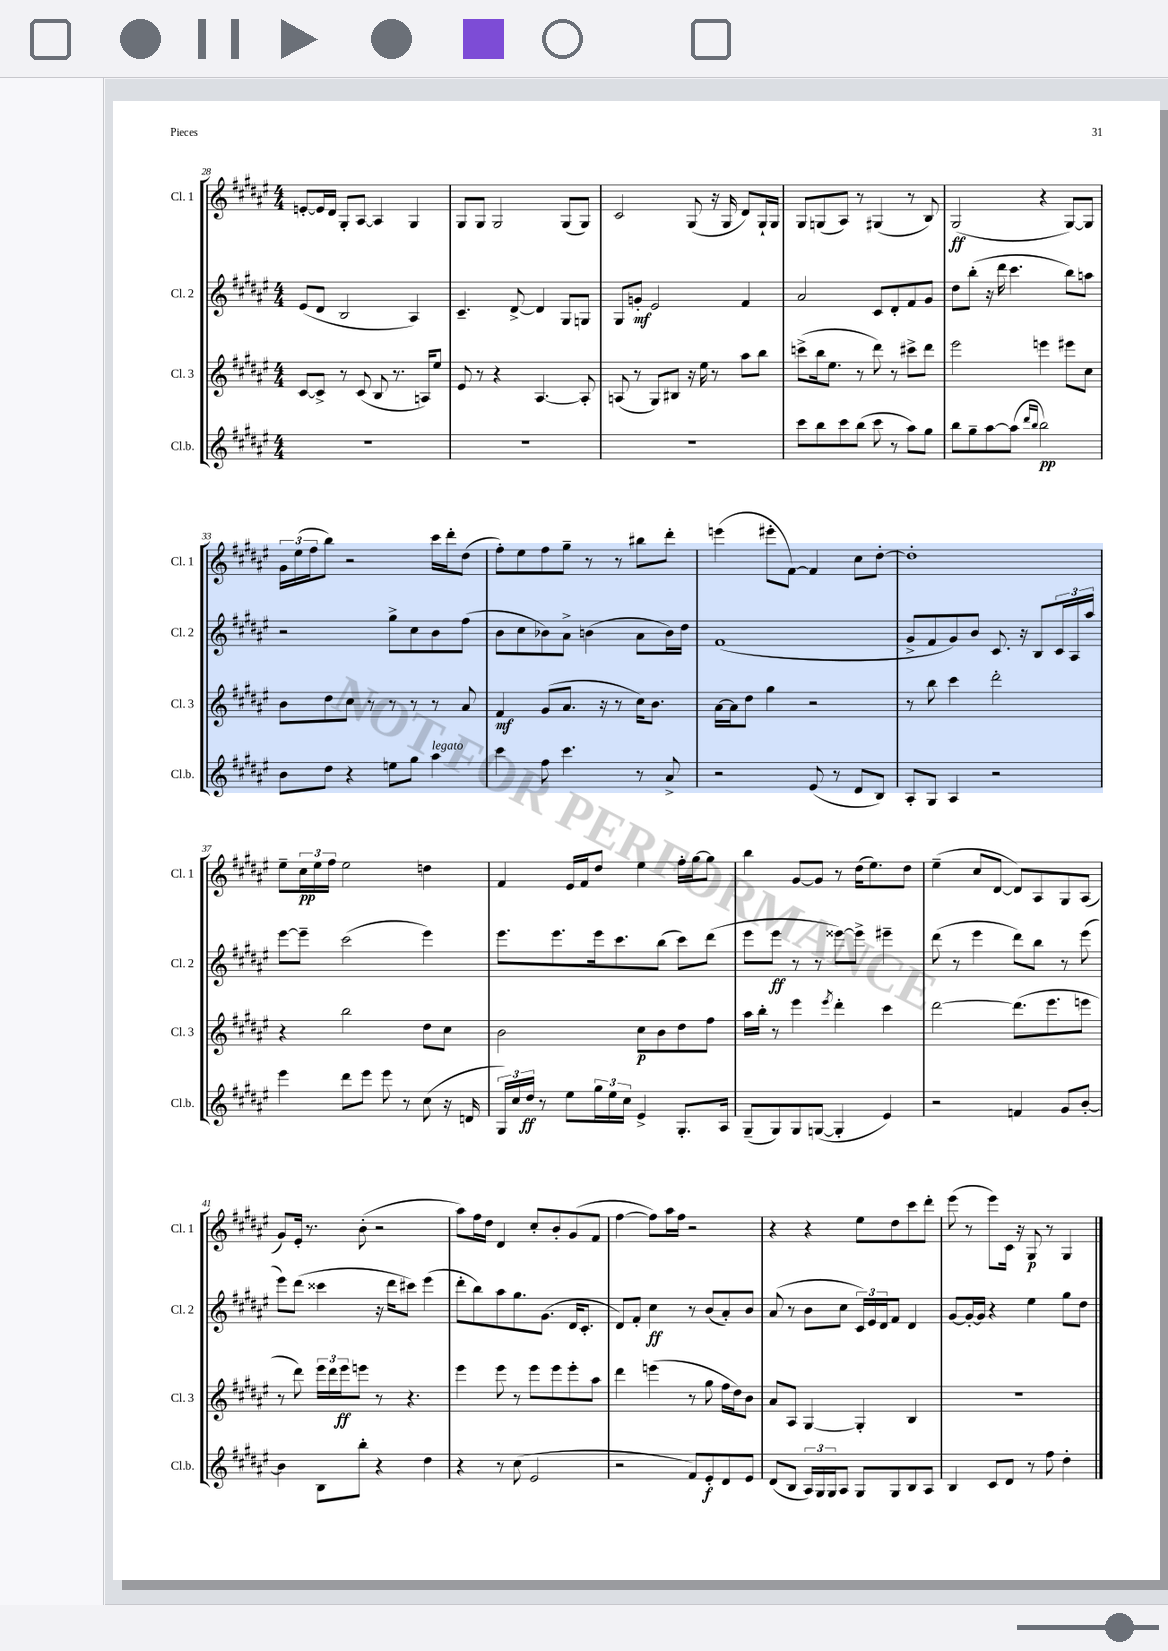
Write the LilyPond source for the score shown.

<<
\new StaffGroup <<
\new Staff = "s0" \with { instrumentName = "Cl. 1" shortInstrumentName = "Cl. 1" } {
    \clef treble \key fis \major \numericTimeSignature \time 4/4
    e'8~-. e'16 dis'16 gis8-. ais8~ ais4 gis4 |
    gis8 gis8 gis2 gis8( gis8) |
    cis'2 gis8( r16 gis16 dis'8) gis16-! gis16 |
    gis8 g8( ais8) r8 gis4( r8 b8) |
    gis2\ff( r4 gis8~) gis8 |
    \tuplet 3/2 { gis'16 eis''16( fis''16 } b''8) r2 cis'''16 dis'''16-. dis''8( |
    fis''8-.) eis''8 fis''8 gis''8-- r8 r8 bis''8 dis'''8-. |
    e'''4( eis'''8-. fis'8~) fis'4 cis''8 dis''8~-. |
    dis''1-. |
    eis''8-- \tuplet 3/2 { cis''16\pp eis''16 fis''16 } eis''2 d''4 |
    fis'4 eis'16 fis'16 dis''8 eis''4 fis''16-. gis''16~ gis''8 |
    b''4 gis'8~ gis'8 r8 dis''16( eis''8.) dis''8 |
    eis''4--( cis''8 dis'8~ dis'8) ais8 gis8 ais8( |
    gis'8) eis'16-. r8. b'8-.( r2 |
    ais''8) fis''16 dis''16 dis'4 cis''8-. b'8-. gis'8( fis'8 |
    fis''4~ fis''8) ais''16 fis''16 r2 |
    r4 r4 eis''8 dis''8 cis'''8 dis'''8-. |
    eis'''8( r8 eis'''8) cis'16 r16 gis8\p r8 gis4 \bar "|." |
}
\new Staff = "s1" \with { instrumentName = "Cl. 2" shortInstrumentName = "Cl. 2" } {
    \clef treble \key fis \major \numericTimeSignature \time 4/4
    eis'8( dis'8 b2 ais4) |
    cis'4.-- dis'8~-> dis'4 gis8 g8 |
    gis8 g'8-.\mf eis'2 fis'4 |
    ais'2 cis'8 dis'8-. fis'8 gis'8 |
    dis''8 b''8-.( r16 dis'''16 cis'''4. b''8) a''8 |
    r2 gis''8-> cis''8 b'8 fis''8( |
    b'8 cis''8 bes'8) ais'8-> b'4( ais'8 b'16) dis''16 |
    fis'1( |
    gis'8-> fis'8 gis'8) b'8 cis'8. r16 b8 \tuplet 3/2 { cis'16 ais16 ais''16 } |
    eis'''8~ eis'''8-- cis'''2( eis'''4) |
    eis'''8. eis'''8. eis'''16 cis'''8. b''8( cis'''8) dis'''8( |
    eis'''8 eis'''8\ff r8 r8 eisis'''8~) eisis'''8-> eis'''4-- |
    dis'''8( r8 eis'''4 dis'''8) b''8 r8 eis'''8( |
    eis'''8) dis'''8( cisis'''4 r16 dis'''16 cis'''8) eis'''4( |
    dis'''8-. b''8) ais''8 gis''8. gis'8.( dis'16 cis'8.-. |
    dis'8) fis'8-. cis''4\ff r8 b'8( ais'8-.) b'8 |
    ais'8( r8 b'8 cis''8 \tuplet 3/2 { cis'16) eis'16 dis'16 } fis'8 dis'4 |
    gis'8~ gis'16~-. gis'16 r4 eis''4 gis''8 dis''8 \bar "|." |
}
\new Staff = "s2" \with { instrumentName = "Cl. 3" shortInstrumentName = "Cl. 3" } {
    \clef treble \key fis \major \numericTimeSignature \time 4/4
    cis'8~ cis'8-> r8 cis'8( b8 r8. a16) eis''8 |
    eis'8 r8 r4 ais4.~ ais8-. |
    a8( r8 gis8) bis8 r16 eis''16 r8 ais''8 b''8 |
    c'''8->( b''16 eis''8. r8 dis'''8) r8 cis'''8-> dis'''8 |
    eis'''2 e'''4 eis'''8 cis''8 |
    b'8 dis''8 cis''8 r8 r8 r8 r8 ais'8 |
    fis'4\mf gis'8( ais'8. r16 r8 cis''16) b'8. |
    ais'16~ ais'16 dis''8 gis''4 r2 |
    r8 b''8 cis'''4 dis'''2-. |
    r4 b''2 dis''8 cis''8 |
    b'2 cis''8\p b'8 dis''8 fis''8 |
    ais''16 b''16-. r8 eis'''4 \acciaccatura { eis'''8 } dis'''4-. cis'''4 |
    dis'''2~ dis'''8.( eis'''8. e'''8 |
    r8 dis'''8) \tuplet 3/2 { eis'''16 dis'''16 eis'''16\ff } e'''8 r8 r4. |
    eis'''4 eis'''8 r8 eis'''8 eis'''8 eis'''8-. ais''8 |
    dis'''4 e'''4( r8 gis''8 fis''16 dis''16) b'8 |
    ais'8 ais8 gis4~ gis4-. b4 |
    r1 \bar "|." |
}
\new Staff = "s3" \with { instrumentName = "Cl.b." shortInstrumentName = "Cl.b." } {
    \clef treble \key fis \major \numericTimeSignature \time 4/4
    R1 |
    R1 |
    R1 |
    cis'''8 b''8 cis'''8 b''8( cis'''8 r8 ais''8) gis''8 |
    b''8 gis''8-- ais''8~ ais''8( \grace { dis'''16 b''16 } b''2\pp) |
    b'8 dis''8 r4 e''8 gis''8 ais''4^\markup { \italic "legato" } |
    cis'''4 fis''8 cis'''4. r8 ais'8-> |
    r2 eis'8( r8 dis'8 b8) |
    ais8-. gis8 ais4 r2 |
    eis'''4 dis'''8 eis'''8 eis'''8 r8 cis''8( r16 d'16 |
    \tuplet 3/2 { gis16) cis''16 dis''16\ff } r8 eis''8 \tuplet 3/2 { gis''16 eis''16 cis''16 } eis'4-> gis8.-. ais16 |
    gis8--( gis8) gis8 g8~( g4-. eis'4) |
    r2 f'4 gis'8 b'8~-. |
    b'4 b8 b''8-. r4 dis''4 |
    r4 r8 cis''8( eis'2 |
    r2 fis'8) eis'8-.\f dis'8 eis'8 |
    dis'8( b8 \tuplet 3/2 { ais16) gis16 gis16 } ais8 gis8 gis8 b8 ais8 |
    b4 cis'8 dis'8 r8 fis''8 dis''4-. \bar "|." |
}
>>
>>
\layout { \context { \Score currentBarNumber = #28 } }
